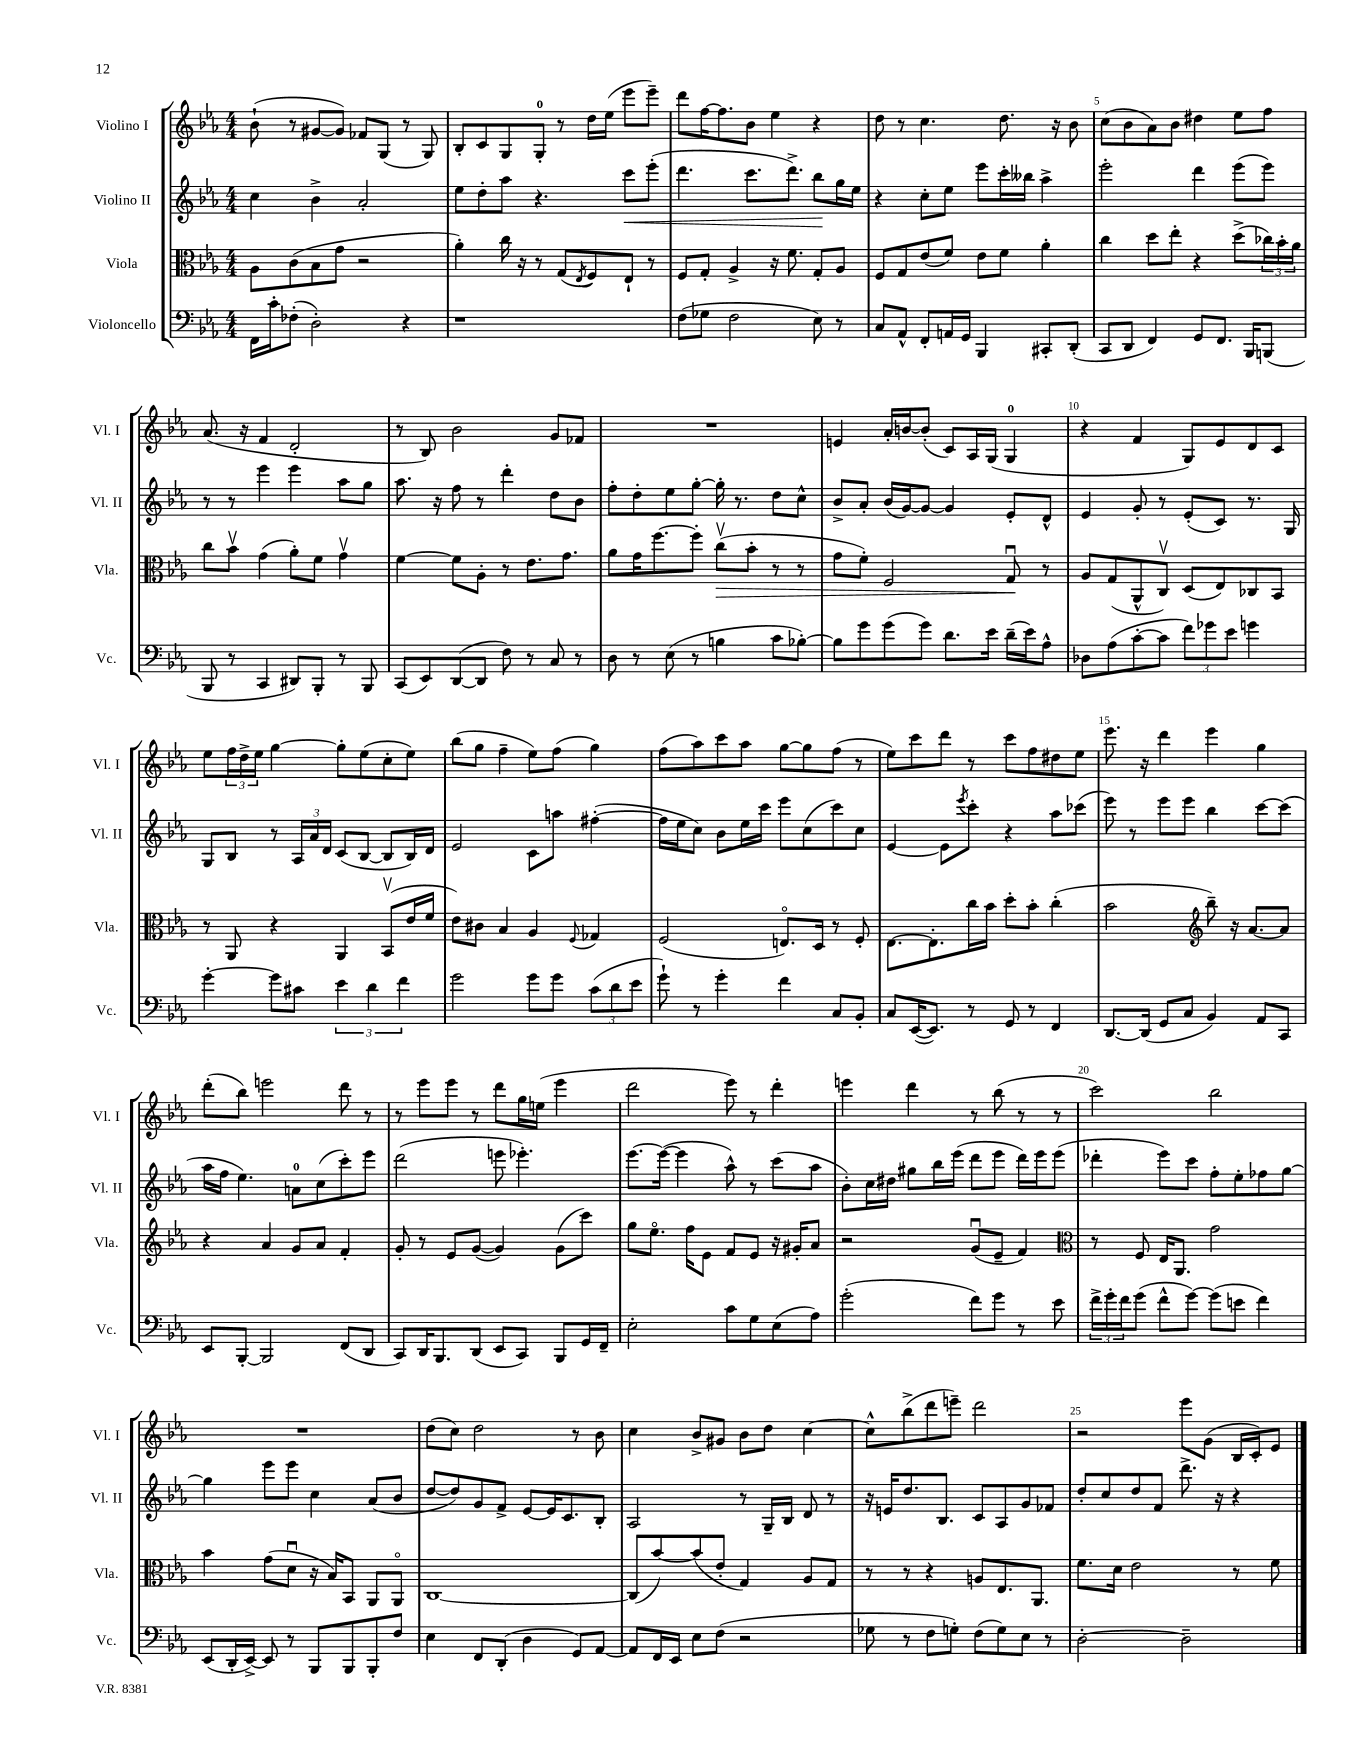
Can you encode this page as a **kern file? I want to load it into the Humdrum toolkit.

**kern	**kern	**dynam	**kern	**dynam	**kern
*part4	*part3	*part3	*part2	*part2	*part1
*staff4	*staff3	*staff3	*staff2	*staff2	*staff1
*I"Violoncello	*I"Viola	*	*I"Violino II	*	*I"Violino I
*I'Vc.	*I'Vla.	*	*I'Vl. II	*	*I'Vl. I
*clefF4	*clefC3	*	*clefG2	*	*clefG2
*k[b-e-a-]	*k[b-e-a-]	*	*k[b-e-a-]	*	*k[b-e-a-]
*M4/4	*M4/4	*	*M4/4	*	*M4/4
=1	=1	=1	=1	=1	=1
16FF\LL	8A-\L	.	4cc\	.	(8b-`\
16c'\J	.	.	.	.	.
(8F-X'\J	(8c\	.	.	.	8r
2D'\)	8B-\	.	4b-^\	.	[8g#X/L
.	8g\J	.	.	.	8g#/J])
.	2r	.	2a-'/	.	8f-X/L
.	.	.	.	.	(8G/J
4r	.	.	.	.	8r
.	.	.	.	.	8G/)
=2	=2	=2	=2	=2	=2
1r	4a-'\)	.	8ee-\L	.	8B-'/L
.	.	.	8dd'\	.	8c/
.	16cc\	.	8aa-\J	.	8G/
.	16r	.	.	.	.
.	8r	.	4.r	.	8G'/J
.	(8G/L	.	.	.	8r
.	8qE-/	.	.	.	.
.	8F/)	.	.	.	16dd\LL
.	.	.	.	.	(16ee-\JJ
!	!	!	!	!LO:HP:b	!
.	8E-`/J	.	8ccc\L	<	8eee-\L
.	8r	.	(8eee-'\J	.	8eee-~\J)
=3	=3	=3	=3	=3	=3
(8F\L	8F/L	.	4.ddd\	.	8ddd\L
8G-X\J	8G'/J	.	.	.	[16ff\K
.	.	.	.	.	8.ff\]
2F\	4A-^/	.	.	.	.
.	.	.	8.ccc\L	.	8b-\J
.	16r	.	.	.	4ee-\
.	8.f\	.	8.ddd^\J)	.	.
8E-\)	8G'/L	.	8bb-\L	.	4r
8r	8A-/J	.	16gg\L	[	.
.	.	.	16ee-\JJ	.	.
=4	=4	=4	=4	=4	=4
8C/L	8F/L	.	4r	.	8dd\
8AA-^^/J	8G/	.	.	.	8r
8FF'/L	(8e-/	.	8cc'\L	.	4.cc\
16AAn/L	8f/J)	.	8ee-\J	.	.
16GG/JJ	.	.	.	.	.
4BBB-/	8e-\L	.	8eee-\L	.	.
.	8f\J	.	16ccc'\L	.	8.dd\
.	.	.	16bb--X\JJ	.	.
8CC#X'/L	4a-'\	.	4aa-^\	.	.
.	.	.	.	.	16r
(8DD'/J	.	.	.	.	8b-\
=5	=5	=5	=5	=5	=5
8CC/L	4cc\	.	2eee-'\	.	(8cc\L
8DD/J	.	.	.	.	8b-\
4FF/)	8dd\L	.	.	.	8a-\)
.	8ee-'\J	.	.	.	8b-\J
8GG/L	4r	.	4ddd\	.	4dd#X\
8.FF/J	.	.	.	.	.
.	(8dd^\L	.	(8eee-\L	.	8ee-\L
16BBB-/KL	.	.	.	.	.
(8BBBn/J	24cc-X\L)	.	8eee-\J)	.	8ff\J
.	24b-'\	.	.	.	.
.	24a-\JJ	.	.	.	.
!!LO:LB:g=z
=6	=6	=6	=6	=6	=6
8BBB-/	8cc\L	.	8r	.	(8.a-/
8r	8b-v\J	.	8r	.	.
.	.	.	.	.	16r
4CC/	(4g\	.	4eee-\	.	4f/
8DD#X/L)	8a-'\L)	.	4eee-\	.	2d'/
8BBB-'/J	8f\J	.	.	.	.
8r	4gv\	.	8aa-\L	.	.
8BBB-/	.	.	8gg\J	.	.
=7	=7	=7	=7	=7	=7
(8CC/L	[4f\	.	8.aa-\	.	8r
8EE-/)	.	.	.	.	8B-/)
.	.	.	16r	.	.
([8DD/	8f\L]	.	8ff\	.	2b-\
8DD/J]	8A-'\J	.	8r	.	.
8F\)	8r	.	4ddd'\	.	.
8r	8.e-\L	.	.	.	.
8C/	.	.	8dd\L	.	8g/L
.	8.g\J	.	.	.	.
8r	.	.	8b-\J	.	8f-X/J
=8	=8	=8	=8	=8	=8
8D\	8a-\L	.	8ff'\L	.	1r
8r	16g\K	.	8dd'\	.	.
.	[8.ff\	.	.	.	.
(8E-\	.	.	8ee-\	.	.
8r	8ff'\J]	.	[8gg'\J	.	.
!	!	!LO:HP:b	!	!	!
4Bn\	(8ccv\L	>	16gg'\]	.	.
.	.	.	8.r	.	.
.	8b-'\J	.	.	.	.
8c\L	8r	.	8dd\L	.	.
[8B-X'\J)	8r	.	8cc^^\J	.	.
=9	=9	=9	=9	=9	=9
8B-\L]	8g\L	.	8b-^/L	.	4en/
8g\	8f'\J)	.	8a-'/J	.	.
(8g\	2F/	.	(16b-/LL	.	16a-'/LL
.	.	.	[16g/J)	.	[16bn/J
8g\J)	.	.	8g/J_	.	(8b'/J]
8.d\L	.	.	4g/]	.	8c/L)
.	.	.	.	.	16A-/L
16e-\Jk	.	.	.	.	(16G/JJ
(16d~\LL	8Gu/	.	8e-'/L	.	4G/
16e-\J)	.	.	.	.	.
8A-^^\J	8r	]	8d^^/J	.	.
=10	=10	=10	=10	=10	=10
8D-X\L	8A-/L	.	4e-/	.	4r
(8A-\	(8G/	.	.	.	.
[8c'\	8AA-^^/	.	8g'/	.	4f/
8c\J]	8Cv/J)	.	8r	.	.
12f\L)	(8D/L	.	(8e-'/L	.	8G/L)
12g-X\	.	.	.	.	.
.	8E-/)	.	8c/J)	.	8e-/
12e-\J	.	.	.	.	.
4gn\	8C-X/	.	8.r	.	8d/
.	8BB-/J	.	.	.	8c/J
.	.	.	16G/	.	.
!!LO:LB:g=z
=11	=11	=11	=11	=11	=11
[4g'\	8r	.	8G/L	.	8ee-\L
.	8AA-/	.	8B-/J	.	24ff\L
.	.	.	.	.	24dd^\
.	.	.	.	.	24ee-\JJ
8g\L]	4r	.	8r	.	[4gg\
8c#X\J	.	.	24A-/LL	.	.
.	.	.	24a-/	.	.
.	.	.	24d/JJ	.	.
6e-\	4AA-/	.	(8c/L	.	8gg'\L]
.	.	.	[8B-/J	.	(8ee-\
6d\	.	.	.	.	.
.	(8BB-v/L	.	8B-/L]	.	8cc'\
6f\	.	.	.	.	.
.	16e-/L	.	16B-/L)	.	8ee-\J)
.	16f/JJ	.	16d/JJ	.	.
=12	=12	=12	=12	=12	=12
2g\	8e-\L)	.	2e-/	.	(8bb-\L
.	8c#X\J	.	.	.	8gg\J
.	4B-/	.	.	.	4ff~\
8g\L	4A-/	.	8c\L	.	8ee-\L)
8g\J	.	.	8aan\J	.	(8ff\J
.	8qqF/	.	.	.	.
(12c\L	4G-X/	.	([4ff#X'\	.	4gg\)
12d\	.	.	.	.	.
12e-\J	.	.	.	.	.
=13	=13	=13	=13	=13	=13
8g`\)	(2F/	.	16ff#\LL]	.	(8ff\L
.	.	.	16ee-\J	.	.
8r	.	.	8cc\J)	.	8aa-\)
4g'\	.	.	8b-\L	.	8ccc\
.	.	.	16ee-\L	.	8aa-\J
.	.	.	16ccc\JJ	.	.
4f\	8.En/L)	.	8eee-\L	.	[8gg\L
.	.	.	(8cc\	.	8gg\]
.	16D/Jk	.	.	.	.
8C/L	8r	.	8ccc\)	.	(8ff\J
8BB-'/J	8F'/	.	8cc\J	.	8r
=14	=14	=14	=14	=14	=14
8C/L	[8.E-\L	.	[4e-/	.	8ee-\L)
([16EE-/K	.	.	.	.	8ccc\
8.EE-/J])	8.E-'\]	.	.	.	.
.	.	.	8e-\L]	.	8ddd\J
.	.	.	8qeee-/	.	.
8r	16cc\L	.	8ccc'\J	.	8r
.	16b-\JJ	.	.	.	.
8GG/	8dd'\L	.	4r	.	8ccc\L
8r	8b-'\J	.	.	.	8ff\
4FF/	(4cc'\	.	8aa-\L	.	8dd#X\
.	.	.	(8ccc-X\J	.	8ee-\J
=15	=15	=15	=15	=15	=15
[8.DD/L	2b-\	.	8eee-\)	.	8.eee-\
.	.	.	8r	.	.
(16DD/Jk]	.	.	.	.	16r
8GG/L	.	.	8eee-\L	.	4ddd\
8C/J	.	.	8eee-\J	.	.
*	*clefG2	*	*	*	*
4BB-/)	8bb-~\)	.	4bb-\	.	4eee-\
.	16r	.	.	.	.
.	[8.a-/L	.	.	.	.
8AA-/L	.	.	[8ccc\L	.	4gg\
8CC/J	8a-/J]	.	(8ccc\J]	.	.
!!LO:LB:g=z
=16	=16	=16	=16	=16	=16
8EE-/L	4r	.	16aa-\LL	.	(8ddd'\L
.	.	.	16ff\JJ	.	.
[8BBB-'/J	.	.	4.ee-\)	.	8bb-\J)
2BBB-/]	4a-/	.	.	.	2eeen\
.	8g/L	.	8an\L	.	.
.	8a-/J	.	(8cc\	.	.
(8FF/L	4f'/	.	8ccc'\)	.	8ddd\
8DD/J	.	.	8eee-\J	.	8r
=17	=17	=17	=17	=17	=17
8CC/L)	8g'/	.	(2ddd\	.	8r
16DD/K	8r	.	.	.	8eee-\L
8.BBB-/	.	.	.	.	.
.	8e-/L	.	.	.	8eee-\J
(8DD/J	([8g/J	.	.	.	8r
8EE-/L	4g/])	.	8eeen\	.	8ddd\L
8CC/J)	.	.	4.eee-X'\)	.	16gg\L
.	.	.	.	.	(16een\JJ
8BBB-/L	(8g\L	.	.	.	4eee-\
16GG/L	8ccc\J)	.	.	.	.
16FF~/JJ	.	.	.	.	.
=18	=18	=18	=18	=18	=18
2E-'\	8gg\L	.	[8.eee-\L	.	2ddd\
.	8.ee-\J	.	.	.	.
.	.	.	(16eee-\Jk_	.	.
.	.	.	4eee-\]	.	.
.	16ff\KL	.	.	.	.
.	8e-\J	.	.	.	.
8c\L	8f/L	.	8aa-^^\)	.	8eee-\)
8G\	8e-/J	.	8r	.	8r
(8E-\	16r	.	(8ccc\L	.	4ddd'\
.	16g#X'/KL	.	.	.	.
8A-\J)	8a-/J	.	8aa-\J	.	.
=19	=19	=19	=19	=19	=19
(2g'\	2r	.	8b-'\L)	.	4eeen\
.	.	.	16cc\L	.	.
.	.	.	16dd#X\JJ	.	.
.	.	.	8gg#X\L	.	4ddd\
.	.	.	16bb-\L	.	.
.	.	.	(16eee-\JJ	.	.
8f\L)	(8gu/L	.	8ddd\L	.	8r
8g\J	8e-~/J	.	8eee-\J	.	(8bb-\
8r	4f/)	.	16ddd\LL)	.	8r
.	.	.	16eee-\J	.	.
8e-\	.	.	(8eee-\J	.	8r
=20	=20	=20	=20	=20	=20
*	*clefC3	*	*	*	*
24f^\LL	8r	.	4ddd-X'\	.	2ccc\)
24g'\	.	.	.	.	.
24f\J	.	.	.	.	.
(8g\J	8F/	.	.	.	.
8f^^\L	16E-/KL	.	8eee-\L)	.	.
.	8.AA-/J	.	.	.	.
[8g\J)	.	.	8ccc\J	.	.
(8g\L]	2g\	.	8ff'\L	.	2bb-\
8en\J	.	.	8ee-'\	.	.
4f\)	.	.	8ff-X\	.	.
.	.	.	[8gg\J	.	.
!!LO:LB:g=z
=21	=21	=21	=21	=21	=21
(8EE-/L	4b-\	.	4gg\]	.	1r
16DD'/L	.	.	.	.	.
[16EE-^/JJ)	.	.	.	.	.
8EE-/]	(8g\L	.	8eee-\L	.	.
8r	8du\J	.	8eee-\J	.	.
8BBB-/L	16r	.	4cc\	.	.
.	16B-/KL)	.	.	.	.
8BBB-/	8BB-/J	.	.	.	.
8BBB-'/	8AA-/L	.	(8a-/L	.	.
8F/J	8AA-/J	.	8b-/J	.	.
=22	=22	=22	=22	=22	=22
4E-\	[1C	.	[8dd/L	.	(8dd\L
.	.	.	8dd/])	.	8cc\J)
8FF/L	.	.	8g/	.	2dd\
(8DD'/J	.	.	8f^/J	.	.
4D\	.	.	[8e-/L	.	.
.	.	.	16e-/K]	.	.
.	.	.	8.c/	.	.
8GG/L)	.	.	.	.	8r
[8AA-/J	.	.	8B-'/J	.	8b-\
=23	=23	=23	=23	=23	=23
8AA-/L]	(8C/L]	.	2A-/	.	4cc\
16FF/L	[8b-/)	.	.	.	.
16EE-/JJ	.	.	.	.	.
8E-\L	(8b-/]	.	.	.	8b-^/L
(8F\J	8e-'/J	.	.	.	8g#X/J
2r	4G/)	.	8r	.	8b-\L
.	.	.	16G~/LL	.	8dd\J
.	.	.	16B-/JJ	.	.
.	8A-/L	.	8d/	.	[4cc\
.	8G/J	.	8r	.	.
=24	=24	=24	=24	=24	=24
8G-X\	8r	.	16r	.	8cc^^\L]
.	.	.	16en/KL	.	.
8r	8r	.	8.dd/	.	(8bb-^\
8F\L	4r	.	.	.	8ddd\
.	.	.	8.B-/J	.	.
8Gn'\J)	.	.	.	.	8eeen~\J)
(8F\L	8An/L	.	8c/L	.	2ddd\
8G\)	8.E-/	.	8A-/	.	.
8E-\J	.	.	8g/	.	.
.	8.AA-/J	.	.	.	.
8r	.	.	8f-X/J	.	.
=25	=25	=25	=25	=25	=25
[2D'\	8.f\L	.	8dd'/L	.	2r
.	.	.	8cc/	.	.
.	16d\Jk	.	.	.	.
.	2e-\	.	8dd/	.	.
.	.	.	8f/J	.	.
2D~\]	.	.	8.ddd^\	.	8eee-\L
.	.	.	.	.	(8g\J
.	.	.	16r	.	.
.	8r	.	4r	.	16B-/LL
.	.	.	.	.	16c'/J)
.	8f\	.	.	.	8e-/J
==	==	==	==	==	==
*-	*-	*-	*-	*-	*-
